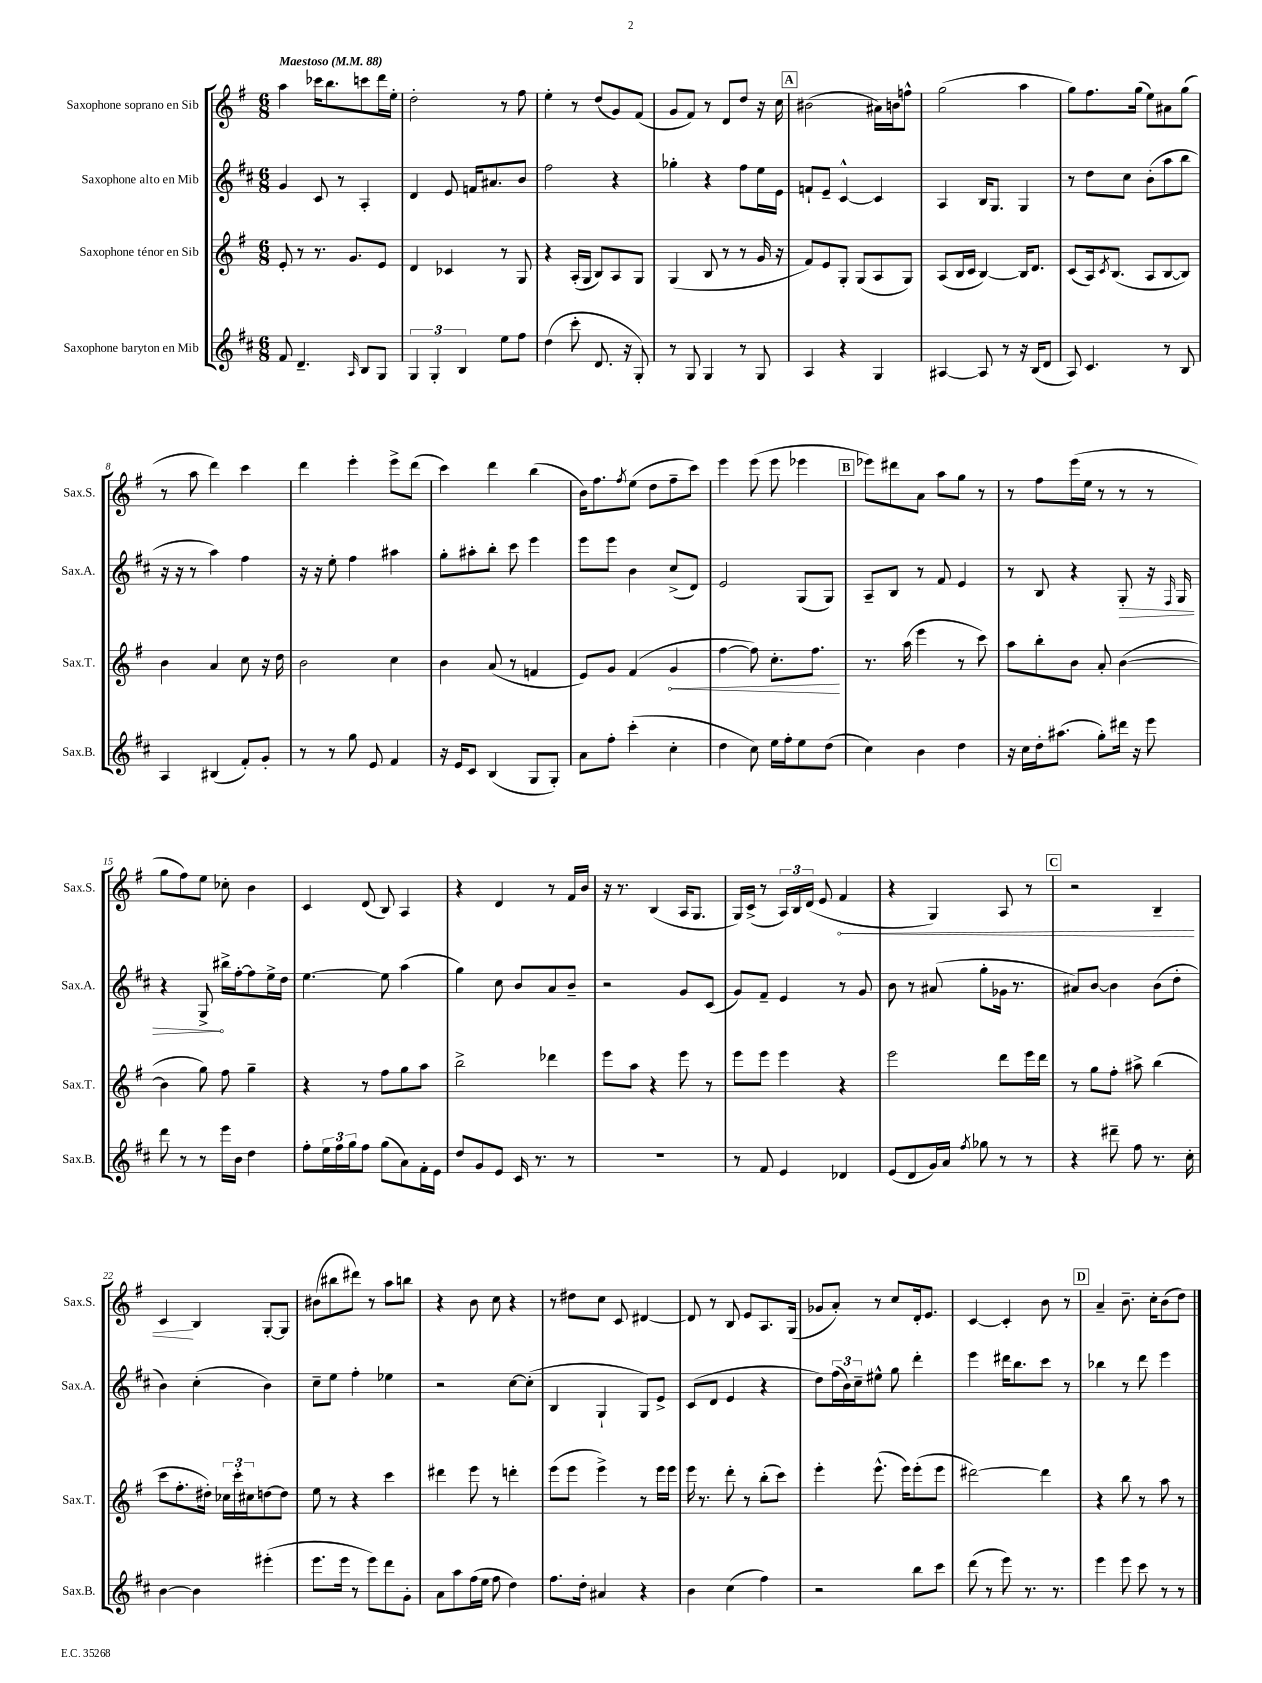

**kern	**kern	**kern	**kern
*staff4	*staff3	*staff2	*staff1
*clefG2	*clefG2	*clefG2	*clefG2
*k[f#c#]	*k[f#]	*k[f#c#]	*k[f#]
*M6/8	*M6/8	*M6/8	*M6/8
*MM88	*MM88	*MM88	*MM88
8f#	8e'	4g	4aa
4.d~	8r	.	.
.	8.r	8c#	16ccc-
.	.	.	8.bb
.	.	8r	.
.	8.g	.	.
16qqA	.	.	.
8B	.	4A'	8ccc
8G	8e	.	16ddd
.	.	.	16ee'
=	=	=	=
6G	4d	4d	2dd'
6G'	.	.	.
.	4c-	8e	.
6B	.	.	.
.	.	16f	.
.	.	8.a#	.
8ee	8r	.	8r
8ff#	8G	8b	8ff#
=	=	=	=
(4dd	4r	2ff#	4ee'
8ccc#'	(16A'	.	8r
.	16G	.	.
8.d	8B)	.	(8dd
.	8A	4r	8g)
16r	.	.	.
8G')	8G	.	(8f#
=	=	=	=
8r	(4G	4gg-'	8g
8G	.	.	8f#)
4G	8B	4r	8r
.	8r	.	8d
8r	8r	8ff#	8dd
8G	16g	16ee	16r
.	16r	16e	16cc
=	=	=	=
4A	8f#)	8f`	(2b#
.	8e	8e~	.
4r	8G'	[4c#^^	.
.	(8G	.	.
4G	8A	4c#]	16a#)
.	.	.	16b
.	8G)	.	8ff^^
=	=	=	=
[4A#	(8A	4A	(2gg
.	16B	.	.
.	16c	.	.
8A#]	[4B)	16B	.
.	.	8.G	.
8r	.	.	.
16r	16B]	4G	4aa
(16B	8.d	.	.
8d	.	.	.
=	=	=	=
8A)	(8c	8r	8gg)
4.c#	16A)	8dd	8.ff#
.	8qc	.	.
.	(8.B	.	.
.	.	8cc#	.
.	.	.	(16gg
.	8A	(8b'	8ee)
8r	[8B	8aa	8a#
8B	8B])	8bb	(8gg
=	=	=	=
4A	4b	16r	8r
.	.	16r	.
.	.	8r	8aa
(4B#	4a	4aa)	4ddd)
8f#')	8cc	4ff#	4ccc
8g'	16r	.	.
.	16dd	.	.
=	=	=	=
8r	2b	16r	4ddd
.	.	16r	.
8r	.	8ee'	.
8gg	.	4ff#	4eee'
8e	.	.	.
4f#	4cc	4aa#	8eee^
.	.	.	(8ddd
=	=	=	=
16r	4b	8gg'	4ccc)
16e	.	.	.
8c#	.	8aa#'	.
(4B	(8a	8bb'	4ddd
.	8r	8ccc#	.
8G	4f	4eee	(4bb
8G')	.	.	.
=	=	=	=
8a	8e)	8eee	16b)
.	.	.	8.ff#
8ff#'	8g	8eee	.
.	.	.	8qff#
(4ccc#'	(4f#	4b	(8ee
.	.	.	8dd
4cc#'	4g	(8cc#^	8ff#~
.	.	8d)	8ccc)
=	=	=	=
4dd	[4ff#	2e	4eee
8cc#)	8ff#])	.	(8eee
16ee	8.cc'	.	8eee
16ff#'	.	.	.
8ee	.	(8G	4eee-
.	8.ff#	.	.
(8dd	.	8G)	.
=	=	=	=
4cc#)	8.r	8A~	8eee-)
.	.	8B	8ddd#
.	(16aa	.	.
4b	4eee	8r	8a
.	.	8f#	8aa
4dd	8r	4e	8gg
.	8ccc)	.	8r
=	=	=	=
16r	8aa	8r	8r
16cc#	.	.	.
16dd'	8bb'	8B	8ff#
(8.aa#	.	.	.
.	8b	4r	(16eee
.	.	.	16ee
8gg')	8a'	.	8r
16ddd#	([4b	8G'	8r
16r	.	.	.
8eee	.	16r	8r
.	.	16qqF#	.
.	.	16G	.
=	=	=	=
8ddd	4b]	4r	8gg
8r	.	.	8ff#)
8r	8gg)	8G^	8ee
16eee	8ff#	16bb#^	8cc-'
16b	.	[16ff#'	.
4dd	4gg~	8ff#]	4b
.	.	16ee^	.
.	.	16dd	.
=	=	=	=
8ff#'	4r	[4.ee	4c
24ee	.	.	.
24ff#	.	.	.
24gg	.	.	.
8ff#	8r	.	(8d
(8gg	8ff#	8ee]	8B)
8a)	8gg	(4aa	4A
16f#'	8aa	.	.
16e	.	.	.
=	=	=	=
8dd	2bb^	4gg)	4r
8g	.	.	.
8e	.	8cc#	4d
16c#	.	8b	.
8.r	.	.	.
.	4ddd-	8a	8r
8r	.	8b~	16f#
.	.	.	16b
=	=	=	=
2.r	8eee	2r	16r
.	.	.	8.r
.	8aa	.	.
.	4r	.	(4B
.	8eee	8g	16A
.	.	.	8.G
.	8r	(8c#	.
=	=	=	=
8r	8eee	8g)	16G)
.	.	.	(16c^
8f#	8eee	8f#~	8r
4e	4eee	4e	24A)
.	.	.	24B
.	.	.	(24d
.	.	.	8e
4d-	4r	8r	4f#
.	.	8g	.
=	=	=	=
(8e	2eee	8b	4r
8d	.	8r	.
16g)	.	(8a#	4G)
16a	.	.	.
8qff#	.	.	.
8gg-	.	8gg'	.
8r	8ddd	16g-	8A
.	.	8.r	.
8r	16eee	.	8r
.	16ddd	.	.
=	=	=	=
4r	8r	8a#)	2r
.	8gg	[8b	.
8ddd#~	8ff#'	4b]	.
8ff#	8aa#^	.	.
8.r	(4bb	(8b	4B~
.	.	8dd'	.
16cc#'	.	.	.
=	=	=	=
[4b	8ccc	4b)	4c
.	8.ff#'	.	.
4b]	.	(4cc#'	4B
.	16dd#')	.	.
.	24cc-	.	.
.	24ccc'	.	.
.	24cc#	.	.
(4eee#'	[8dd	4b)	[8G'
.	8dd]	.	8G]
=	=	=	=
8.eee	8ee	8cc#~	(8b#
.	8r	8ee	8bb#
16eee	.	.	.
8r	4r	4ff#'	8ddd#)
8eee)	.	.	8r
8ddd	4ccc	4ee-	8aa
8g'	.	.	8bb
=	=	=	=
8a	4ddd#	2r	4r
8aa	.	.	.
(16ff#	8eee	.	8b
16ee	.	.	.
8ff#	8r	.	8cc
4dd)	4ddd'	[8cc#	4r
.	.	(8cc#']	.
=	=	=	=
8.ff#	(8eee	4B	8r
.	8eee	.	8dd#
16dd'	.	.	.
4a#	4eee^)	4G`	8cc
.	.	.	8c
4r	8r	8G)	[4d#
.	16eee	8e^	.
.	16eee	.	.
=	=	=	=
4b	16eee	(8c#	8d#]
.	8.r	.	.
.	.	8d	8r
(4cc#	8ddd'	4e	8B
.	8r	.	8e
4ff#)	(8bb'	4r	8.A
.	8ccc)	.	.
.	.	.	(16G
=	=	=	=
2r	4eee'	8dd)	8g-
.	.	(24ff#	8a')
.	.	24b)	.
.	.	24cc#~	.
.	(8.eee^^	8ee#^^	8r
.	.	8gg	8cc
.	16eee)	.	.
8bb	(8eee'	4ddd'	16d'
.	.	.	8.e
8ccc#	8eee	.	.
=	=	=	=
(8ddd	[2ddd#)	4eee	[4c
8r	.	.	.
8eee)	.	16ddd#	4c']
.	.	8.bb	.
8.r	.	.	.
.	4ddd#]	8ccc#	8b
8.r	.	.	.
.	.	8r	8r
=	=	=	=
4eee	4r	4bb-	4a~
8eee	8bb	8r	8.b~
8ccc#	8r	8ddd	.
.	.	.	16cc'
8r	8aa	4eee	(8b
8r	8r	.	8dd)
==	==	==	==
*-	*-	*-	*-
